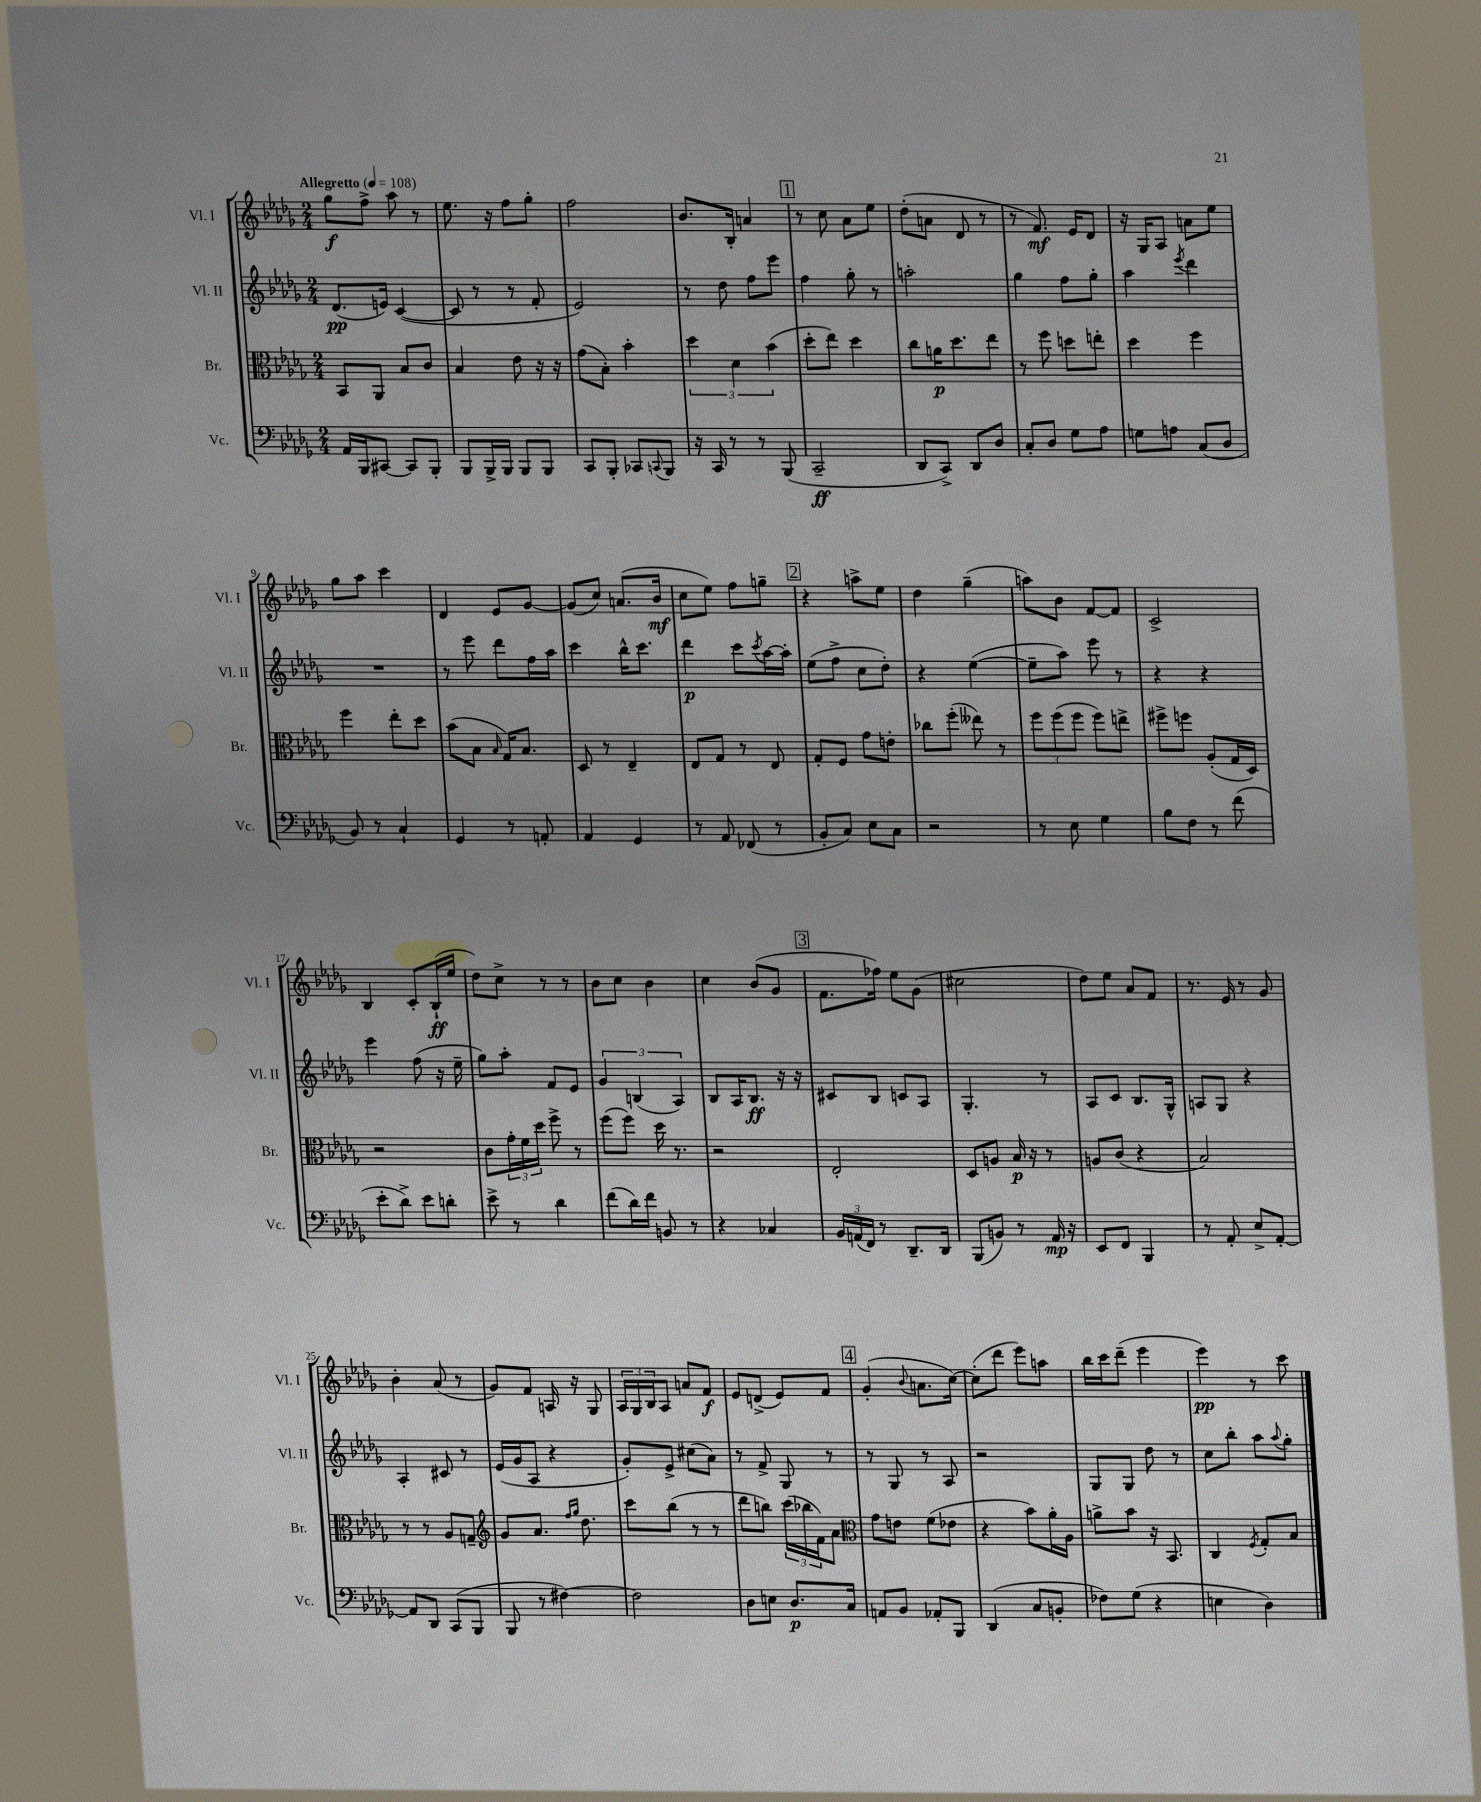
<<
\new StaffGroup <<
\new Staff = "s0" \with { instrumentName = "Vl. I" shortInstrumentName = "Vl. I" } {
    \clef treble \key des \major \numericTimeSignature \time 2/4 \tempo "Allegretto" 4 = 108
    ges''8\f f''8-> aes''8 r8 |
    ees''8. r16 f''8 ges''8-. |
    f''2 |
    bes'8. bes16-. a'4 |
    \mark \markup { \box "1" } r8 c''8 aes'8 ees''8 |
    des''8-.( a'8 des'8 r8 |
    r8 f'8.\mf) ees'16 des'8 |
    r16 ges16 aes8 a'8 ees''8 |
    ges''8 aes''8 c'''4 |
    des'4 ees'8 ges'8~ |
    ges'8( c''8) a'8.( bes'16\mf |
    c''8 ees''8) f''8 g''8-- |
    \mark \markup { \box "2" } r4 a''8-> ees''8 |
    des''4 ges''4--( |
    a''8) bes'8 f'8~ f'8 |
    c'2-> |
    bes4 c'8-. bes16-!\ff( ees''16 |
    des''8) c''8-> r8 r8 |
    bes'8 c''8 bes'4 |
    c''4 bes'8( ges'8 |
    \mark \markup { \box "3" } f'8. fes''16) ees''8 ges'8( |
    cis''2 |
    des''8) ees''8 aes'8 f'8 |
    r8. ees'16 r8 ges'8 |
    bes'4-. aes'8( r8 |
    ges'8) f'8 a16 r16 ges8 |
    \tuplet 3/2 { aes16 ges16 bes16 } aes8 a'8 f'8\f |
    ees'8 d'8->( ees'8) f'8 |
    \mark \markup { \box "4" } ges'4-.( \appoggiatura { bes'8 } a'8. c''16~) |
    c''8-.( des'''8 ees'''8) a''8 |
    bes''16 c'''16 des'''8--( ees'''4 |
    ees'''4\pp) r8 c'''8 \bar "|." |
}
\new Staff = "s1" \with { instrumentName = "Vl. II" shortInstrumentName = "Vl. II" } {
    \clef treble \key des \major \numericTimeSignature \time 2/4
    des'8.\pp( e'16) c'4~( |
    c'8 r8 r8 f'8-. |
    ees'2) |
    r8 des''8 f''8 ees'''8 |
    \mark \markup { \box "1" } f''4 ges''8-. r8 |
    a''2-. |
    ges''4 f''8 ges''8-. |
    aes''4 \acciaccatura { ees'''8 } des'''4 |
    R2 |
    r8 ees'''8 des'''8 f''16 aes''16 |
    c'''4 bes''16-^ c'''8. |
    des'''4\p c'''8 \acciaccatura { c'''8 } aes''16~ aes''16-. |
    \mark \markup { \box "2" } ees''8( f''8-> c''8 des''8-.) |
    r4 ees''4~( |
    ees''8-- aes''8) ees'''8 r8 |
    r4 r4 |
    ees'''4 f''8( r16 ees''16-- |
    ges''8) aes''8-. f'8 ees'8 |
    \tuplet 3/2 { ges'4 b4( aes4) } |
    bes8 aes16 bes8.\ff r16 r16 |
    \mark \markup { \box "3" } cis'8 bes8 c'8 aes8 |
    ges4.-. r8 |
    aes8 c'8 bes8. ges16-^ |
    a8 ges8 r4 |
    aes4-. cis'8 r8 |
    ees'16( ges'16 aes8 r4 |
    ges'8-.) ees'8-> cis''8( aes'8) |
    r8 f'8-> ges8 r8 |
    \mark \markup { \box "4" } r8 ges8 r8 aes8 |
    r2 |
    ges8 ges8 des''8 r8 |
    c''8 bes''8-. aes''8 \appoggiatura { aes''8 } ges''8-. \bar "|." |
}
\new Staff = "s2" \with { instrumentName = "Br." shortInstrumentName = "Br." } {
    \clef alto \key des \major \numericTimeSignature \time 2/4
    bes,8 aes,8 bes8 c'8 |
    bes4 ees'8 r16 r16 |
    ges'8( bes8-.) bes'4-. |
    \tuplet 3/2 { des''4 des'4 bes'4( } |
    \mark \markup { \box "1" } des''8-. ees''8) des''4 |
    c''8 a'16\p des''8. ees''8 |
    r8 f''8 d''8 e''8-. |
    des''4 f''4 |
    f''4 ees''8-. des''8 |
    bes'8( bes8 \grace { bes16 } ges16) bes8. |
    des8 r8 ees4-- |
    ees8 ges8 r8 ees8 |
    \mark \markup { \box "2" } ges8-. f8 ges'8 e'8-. |
    ces''8 f''8-.( eeses''8) r8 |
    \tuplet 3/2 { f''8 f''8( f''8 } f''8) e''8-> |
    fis''8-> f''8 aes8-.( ges16 des16) |
    r2 |
    c'8 \tuplet 3/2 { ges'16-. f'16 des''16 } f''8-> r8 |
    f''8( f''8) des''16 r8. |
    r2 |
    \mark \markup { \box "3" } ees2-. |
    des8 a8 bes16\p r16 r8 |
    a8 c'8( r4 |
    bes2) |
    r8 r8 aes8 g8-- |
    \clef treble ges'8 aes'8. \grace { f''16 ges''16 } des''8. |
    c'''8 bes''8( r8 r8 |
    des'''8 b''8) \tuplet 3/2 { c'''16( bes''16 f'16) } aes'8 |
    \mark \markup { \box "4" } \clef alto ges'8 e'8 f'8( ees'8 |
    r4 bes'8) aes'16-. aes16 |
    a'8-> bes'8 r16 bes,8. |
    c4 \acciaccatura { f8 } ges8-. bes8 \bar "|." |
}
\new Staff = "s3" \with { instrumentName = "Vc." shortInstrumentName = "Vc." } {
    \clef bass \key des \major \numericTimeSignature \time 2/4
    aes,16 bes,,16 cis,8~ cis,8 bes,,8-. |
    bes,,8 bes,,16-> bes,,16 bes,,8 bes,,8 |
    c,8 bes,,8-. ces,8 \appoggiatura { c,8 } bes,,8 |
    r16 c,16 r8 r8 bes,,8( |
    \mark \markup { \box "1" } c,2--\ff |
    des,8 c,8->) des,8 des8 |
    c8-. des8 ges8 aes8 |
    g8 a8 c8( des8 |
    bes,8) r8 c4-! |
    ges,4 r8 a,8-. |
    aes,4 ges,4 |
    r8 aes,8 fes,8( r8 |
    \mark \markup { \box "2" } bes,8-. c8) ees8 c8 |
    r2 |
    r8 ees8 ges4 |
    bes8 f8 r8 f'8( |
    ees'8-. des'8->) ees'8 d'8-. |
    ees'8-> r8 des'4 |
    f'8( des'16) f'16 b,8 r8 |
    r4 ces4 |
    \mark \markup { \box "3" } \tuplet 3/2 { bes,16 a,16( f,16) } r8 des,8.-- des,16 |
    bes,,8( b,8) r8 aes,16\mp r16 |
    ees,8 f,8 bes,,4 |
    r8 aes,8-. ees8-> aes,8~-. |
    aes,8 des,8 c,8( bes,,8 |
    bes,,8 r8 fis4~) |
    fis2 |
    des8 e8 des8.\p c16 |
    \mark \markup { \box "4" } a,8 bes,8 aes,8-. bes,,8 |
    des,4( c8 b,8-. |
    fes8) ges8( r4 |
    e4 des4) \bar "|." |
}
>>
>>
